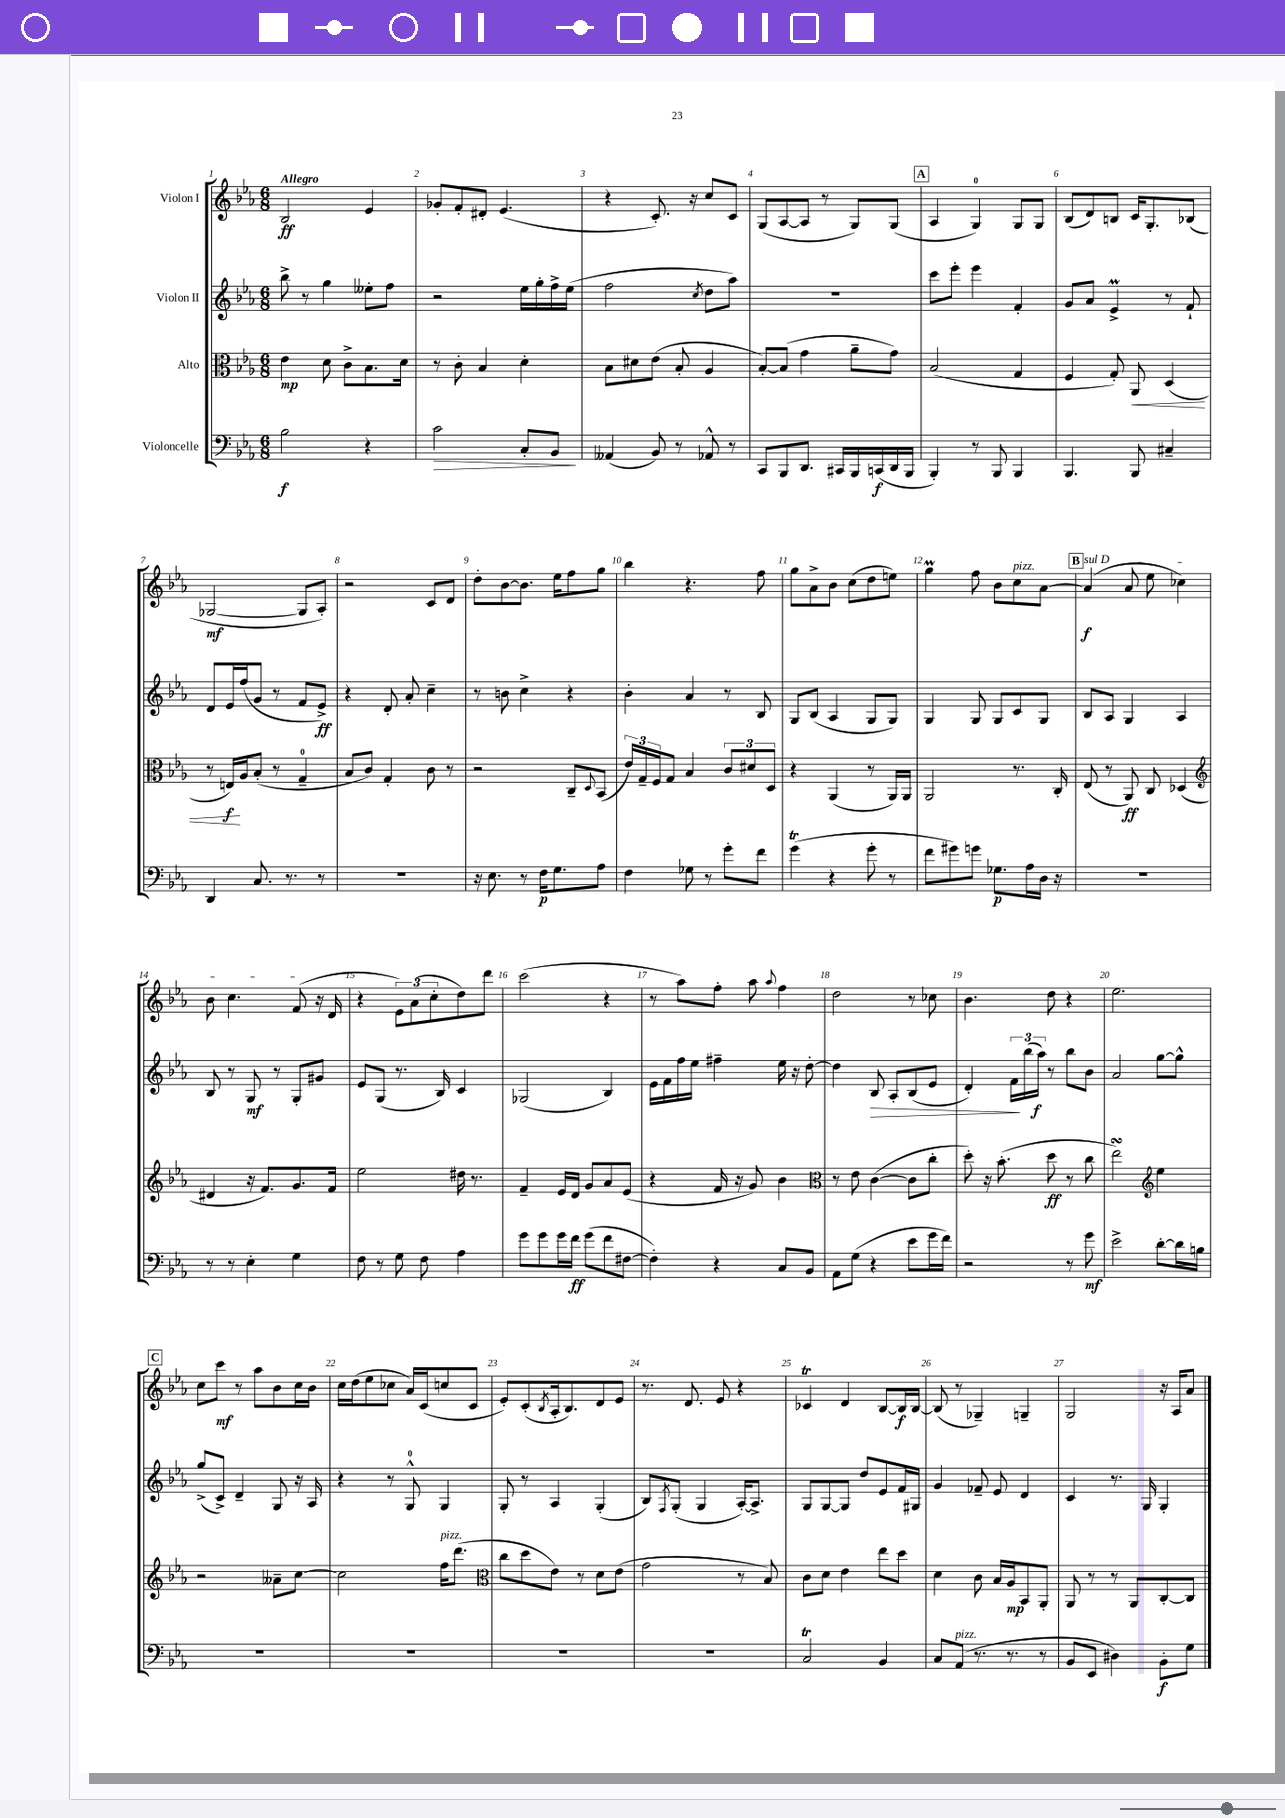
<<
\new StaffGroup <<
\new Staff = "s0" \with { instrumentName = "Violon I" } {
    \clef treble \key ees \major \numericTimeSignature \time 6/8 \tempo "Allegro"
    bes2\ff ees'4 |
    ges'8-. f'8-. dis'8-. ees'4.( |
    r4 c'8.-.) r16 c''8 c'8 |
    g8( aes8~ aes8 r8 g8) g8( |
    \mark \markup { \box "A" } aes4 g4-0) g8 g8 |
    bes8( d'8) b8 c'16 g8.-. bes8( |
    ges2~\mf ges8 aes8-.) |
    r2 c'8 d'8 |
    d''8-. bes'8~ bes'8. ees''16 f''8 g''8 |
    bes''4 r4. f''8 |
    g''8 aes'8-> bes'8 c''8( d''8 e''8) |
    g''4\prall f''8 bes'8 c''8^\markup { \italic "pizz." } aes'8~ |
    \mark \markup { \box "B" } \once \override TextSpanner.bound-details.left.text = \markup { \italic "sul D" } aes'4\f\startTextSpan( aes'8 ees''8 ces''4) |
    bes'8 c''4. f'8\stopTextSpan( r16 d'16 |
    r4 \tuplet 3/2 { ees'8) aes'8( c''8-. } d''8) d'''8 |
    c'''2( r4 |
    r8 aes''8) f''8-. aes''8 \appoggiatura { aes''8 } f''4 |
    d''2 r8 ces''8 |
    bes'4. d''8 r4 |
    ees''2. |
    \mark \markup { \box "C" } c''8 c'''8\mf r8 aes''8 bes'8 c''16 bes'16 |
    c''16 d''16( ees''8 ces''8 aes'16) c'16( c''8 c'8 |
    ees'8-.) c'8-.( \acciaccatura { bes8 } aes16-. bes8.) d'8 ees'8 |
    r8. d'8. ees'8 r4 |
    ces'4\trill d'4 bes8~ bes16\f bes16~ |
    bes8( r8 ges4--) g4-- |
    g2 r16 aes16 aes'8 \bar "|." |
}
\new Staff = "s1" \with { instrumentName = "Violon II" } {
    \clef treble \key ees \major \numericTimeSignature \time 6/8
    bes''8-> r8 g''4 eeses''8-. f''8 |
    r2 ees''16 g''16-. f''16-> ees''16( |
    f''2 \acciaccatura { c''8 } d''8 aes''8) |
    R2. |
    \mark \markup { \box "A" } c'''8 ees'''8-. ees'''4 f'4-. |
    g'8 aes'8 ees'4->\prall r8 f'8-! |
    d'8 ees'16 f''16( g'8 r8 f'8 ees'8->\ff) |
    r4 d'8-. aes'8-. c''4-- |
    r8 b'8 c''4-> r4 |
    bes'4-. aes'4 r8 bes8 |
    g8 bes8( aes4 g8 g8) |
    g4 g8 g8 c'8 g8 |
    \mark \markup { \box "B" } bes8 aes8 g4 aes4 |
    bes8 r8 g8\mf r8 g8-. gis'8 |
    ees'8 g8( r8. bes16) c'4 |
    ges2( bes4) |
    ees'16 f'16 f''16 ees''16 fis''4-- ees''16 r16 d''8~-. |
    d''4 bes8\> aes8-. bes8( ees'8 |
    d'4-.) \tuplet 3/2 { f'16\! bes''16( aes''16\f) } r8 bes''8 bes'8 |
    aes'2 g''8~ g''8-^ |
    \mark \markup { \box "C" } g''8->( c'8->) d'4-- g8 r16 aes16 |
    r4 r8 g8-0-^ g4 |
    g8-. r8 aes4 g4-.( |
    bes8) \acciaccatura { f8 } g8-.( g4 aes16~-.) aes8.-> |
    g8 g8~ g8 d''8 ees'8 f'16 gis16 |
    g'4 fes'8-- ees'8 d'4 |
    c'4 r8. g16 g4-. \bar "|." |
}
\new Staff = "s2" \with { instrumentName = "Alto" } {
    \clef alto \key ees \major \numericTimeSignature \time 6/8
    ees'4\mp d'8 c'8-> bes8. d'16 |
    r8 c'8-. bes4 d'4-. |
    bes8 dis'8 ees'8( bes8-. aes4 |
    bes8~-.) bes8( g'4 aes'8-- g'8) |
    \mark \markup { \box "A" } bes2( g4 |
    f4 g8-.) aes,8\< d4( |
    r8 e16\f\!) aes16 bes8-.( r8 g4-0-- |
    bes8 c'8) g4-. c'8 r8 |
    r2 c8-- \appoggiatura { d8 } bes,8( |
    \tuplet 3/2 { ees'16) g16-- f16 } g8 bes4 \tuplet 3/2 { c'8 dis'8 d8 } |
    r4 aes,4( r8 aes,16) aes,16 |
    aes,2 r8. c16-. |
    \mark \markup { \box "B" } ees8( r8 aes,8\ff) c8 des4( |
    \clef treble dis'4 r16 f'8.) g'8. f'16 |
    ees''2 dis''16 r8. |
    f'4-- ees'16 d'16 g'8 aes'8 ees'8( |
    r4 f'16 r16 g'8) bes'4 |
    \clef alto r8 ees'8 c'4~( c'8 c''8-. |
    d''8-.) r16 bes'8.-.( d''8\ff r8 c''8 |
    ees''2\turn) \clef treble ees''4 |
    \mark \markup { \box "C" } r2 aeses'8-- c''8~ |
    c''2 f''16^\markup { \italic "pizz." } d'''8.( |
    \clef alto c''8 d''8 ees'8) r8 d'8 ees'8( |
    g'2 r8 bes8) |
    c'8 d'8 ees'4 ees''8 d''8 |
    d'4 c'8 bes16 aes16\mp bes,8 aes,8-. |
    aes,8 r8 r8 aes,8 c8~-. c8 \bar "|." |
}
\new Staff = "s3" \with { instrumentName = "Violoncelle" } {
    \clef bass \key ees \major \numericTimeSignature \time 6/8
    bes2\f r4 |
    c'2\> c8-. bes,8\! |
    aeses,4( bes,8) r8 aes,8-^ r8 |
    c,8 bes,,8 d,8. cis,16 bes,,16 c,16\f( d,16 bes,,16 |
    \mark \markup { \box "A" } bes,,4-.) r8 bes,,8 bes,,4 |
    bes,,4. bes,,8 cis4-- |
    d,4 c8. r8. r8 |
    R2. |
    r16 ees8. r8 f16\p g8. aes8 |
    f4 ges8 r8 g'8-. f'8 |
    g'4\trill( r4 g'8-. r8 |
    f'8 gis'8) g'8 ges8.\p aes16 d16 r16 |
    \mark \markup { \box "B" } R2. |
    r8 r8 ees4-. g4 |
    f8 r8 g8 f8 aes4 |
    g'8 g'8 g'16 f'16\ff g'8( f'8 fis8~ |
    fis4-.) r4 c8 bes,8 |
    aes,8 g8( r4 ees'8 g'16 f'16) |
    r2 r8 g'8\mf |
    ees'2-> d'8~-. d'16 b16 |
    \mark \markup { \box "C" } R2. |
    R2. |
    R2. |
    R2. |
    c2\trill bes,4 |
    c8 aes,8^\markup { \italic "pizz." }( r8. r8. r8 |
    bes,8 ees,8 dis4) bes,8-.\f g8 \bar "|." |
}
>>
>>
\layout { \context { \Score \override BarNumber.break-visibility = ##(#f #t #t) barNumberVisibility = #all-bar-numbers-visible } }
